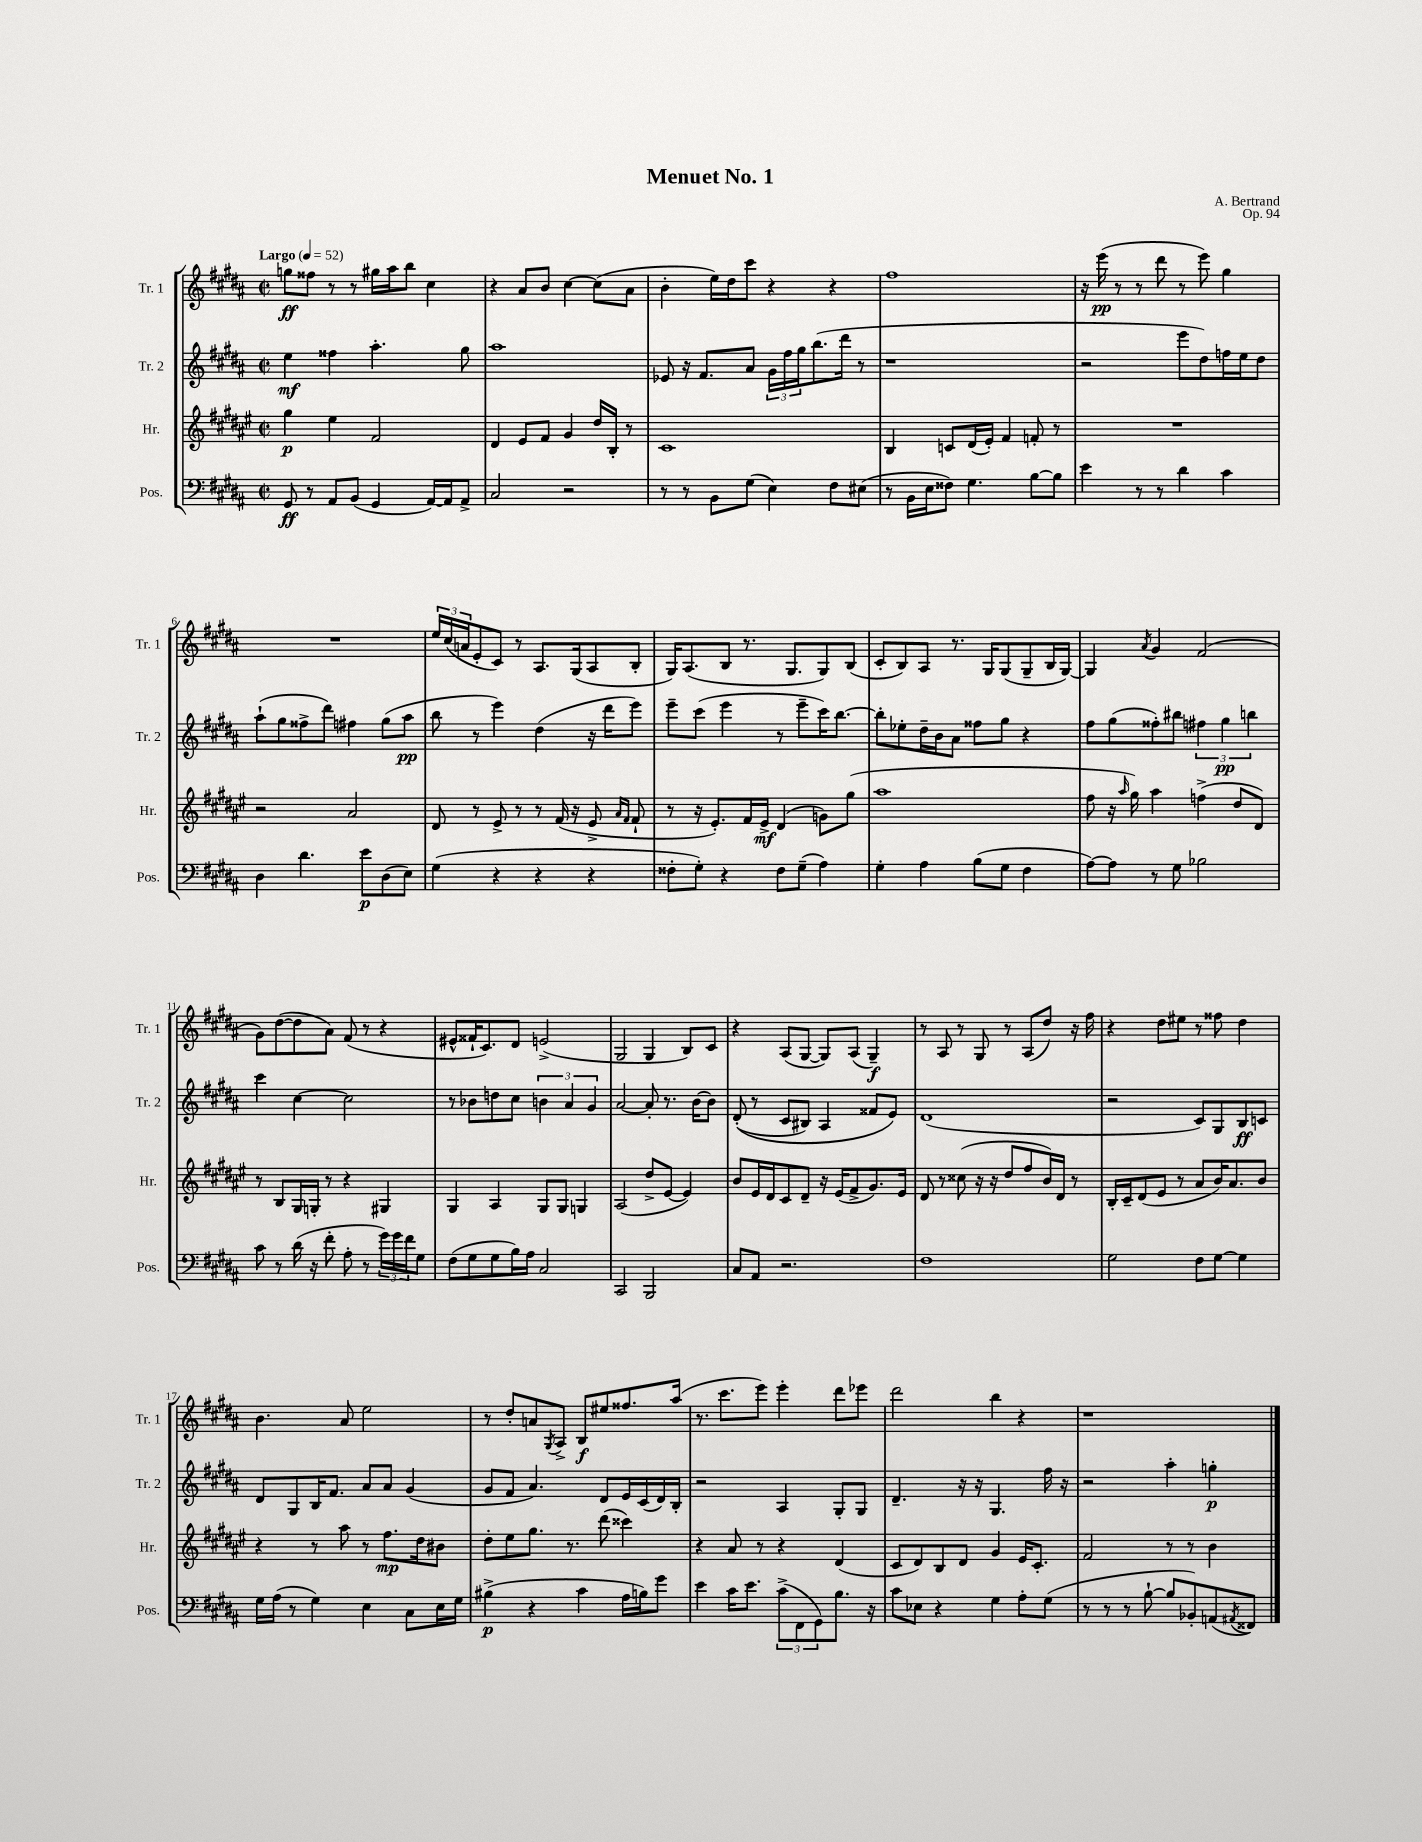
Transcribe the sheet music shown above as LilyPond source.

\header { title = "Menuet No. 1" composer = "A. Bertrand" opus = "Op. 94" }
<<
\new StaffGroup <<
\new Staff = "s0" \with { instrumentName = "Tr. 1" shortInstrumentName = "Tr. 1" } {
    \clef treble \key b \major \defaultTimeSignature \time 2/2 \tempo "Largo" 4 = 52
    g''8\ff fisis''8 r8 r8 gis''16 ais''16 b''8 cis''4 |
    r4 ais'8 b'8 cis''4~ cis''8( ais'8 |
    b'4-. e''16) dis''16 cis'''8 r4 r4 |
    fis''1 |
    r16 e'''16\pp( r8 r8 dis'''8 r8 e'''8) gis''4 |
    R1 |
    \tuplet 3/2 { e''16 cis''16( a'16 } e'8-. cis'8) r8 ais8. gis16( ais8 b8-. |
    gis16) ais8.( b8 r8. gis8. gis8) b8( |
    cis'8-. b8) ais8 r8. gis16 gis8( gis8-- b16 gis16~) |
    gis4 \acciaccatura { ais'8 } gis'4 fis'2( |
    gis'8) dis''8~( dis''8 ais'8) fis'8( r8 r4 |
    eis'8-^ fisis'16-! cis'8.) dis'8 e'2->( |
    gis2 gis4 b8) cis'8 |
    r4 ais8( gis8~ gis8) ais8( gis4--\f) |
    r8 ais8 r8 gis8 r8 ais8( dis''8) r16 fis''16 |
    r4 dis''8 eis''8 r8 fisis''8 dis''4 |
    b'4. ais'8 e''2 |
    r8 dis''8-. a'8 \acciaccatura { gis8 } ais8-> b8\f eis''8 fisis''8. ais''16( |
    r8. cis'''8. e'''8) e'''4-. dis'''8 ees'''8 |
    dis'''2 b''4 r4 |
    r1 \bar "|." |
}
\new Staff = "s1" \with { instrumentName = "Tr. 2" shortInstrumentName = "Tr. 2" } {
    \clef treble \key b \major \defaultTimeSignature \time 2/2
    e''4\mf fisis''4 ais''4.-. gis''8 |
    ais''1 |
    ees'8 r16 fis'8. ais'8 \tuplet 3/2 { gis'16 fis''16 gis''16 } b''8.( dis'''16 r8 |
    r1 |
    r2 e'''8 dis''8) f''16 e''16 dis''8 |
    ais''8-!( gis''8 fisis''8-> dis'''8) fis''4 gis''8( ais''8\pp |
    b''8 r8 e'''4) dis''4( r16 dis'''16 e'''8) |
    e'''8-- cis'''8( e'''4 r8 e'''8-- cis'''16) b''8.~ |
    b''8-. ees''8-. dis''16-- b'16 ais'8 fisis''8 gis''8 r4 |
    fis''8 gis''8( fisis''8-.) bis''8 \tuplet 3/2 { fis''4 gis''4\pp b''4 } |
    cis'''4 cis''4~ cis''2 |
    r8 bes'8 d''8 cis''8 \tuplet 3/2 { b'4 ais'4 gis'4 } |
    ais'2~ ais'8-. r8. b'16~ b'8 |
    dis'8-.(\( r8 cis'8 bis8) ais4 fisis'8 e'8\) |
    dis'1( |
    r2 cis'8) gis8 b8\ff c'8 |
    dis'8 gis8 b16 fis'8. ais'8 ais'8 gis'4( |
    gis'8 fis'8 ais'4.) dis'8 e'16 cis'16( dis'16) b16-. |
    r2 ais4 gis8-. gis8 |
    dis'4.-- r16 r16 gis4. fis''16 r16 |
    r2 ais''4-. g''4-.\p \bar "|." |
}
\new Staff = "s2" \with { instrumentName = "Hr." shortInstrumentName = "Hr." } {
    \clef treble \key fis \major \defaultTimeSignature \time 2/2
    gis''4\p eis''4 fis'2 |
    dis'4 eis'8 fis'8 gis'4 dis''16 b16-. r8 |
    cis'1 |
    b4 c'8 dis'16( eis'16-.) fis'4 f'8-. r8 |
    R1 |
    r2 ais'2 |
    dis'8 r8 eis'8-> r8 r8 fis'16( r16 eis'8-> \grace { ais'16 fis'16 } fis'8-! |
    r8 r16 eis'8.-.) fis'16 eis'16->\mf dis'4( g'8) gis''8( |
    ais''1 |
    fis''8 r16 \grace { ais''16 } gis''16) ais''4 f''4->( dis''8 dis'8) |
    r8 b8 gis16 g16-. r8 r4 gis4 |
    gis4 ais4 gis8 gis8 g4 |
    ais2( dis''8-> eis'8~ eis'4) |
    b'8 eis'16 dis'16 cis'8 dis'8-- r16 eis'16( fis'8-> gis'8.) eis'16 |
    dis'8 r8 cisis''8( r16 r16 dis''8 fis''8 b'16) dis'16 r8 |
    b16-. cis'16-- dis'8( eis'8 r8 ais'8 b'16) ais'8. b'8 |
    r4 r8 ais''8 r8 fis''8.\mp dis''16 bis'8 |
    dis''8-. eis''8 gis''8. r8. dis'''8( cisis'''4) |
    r4 ais'8 r8 r4 dis'4( |
    cis'8 dis'8) b8 dis'8 gis'4 eis'16 cis'8.-. |
    fis'2 r8 r8 b'4 \bar "|." |
}
\new Staff = "s3" \with { instrumentName = "Pos." shortInstrumentName = "Pos." } {
    \clef bass \key b \major \defaultTimeSignature \time 2/2
    gis,8\ff r8 ais,8 b,8( gis,4 ais,16~) ais,16 ais,8-> |
    cis2 r2 |
    r8 r8 b,8 gis8( e4) fis8 eis8( |
    r8 b,16 e16 fisis8) gis4. b8~ b8 |
    e'4 r8 r8 dis'4 cis'4 |
    dis4 dis'4. e'8\p dis8( e8) |
    gis4( r4 r4 r4 |
    fisis8-. gis8-.) r4 fisis8 gis8--( ais4) |
    gis4-. ais4 b8( gis8 fis4 |
    ais8~) ais8 r8 gis8 bes2 |
    cis'8 r8 dis'16( r16 fis'8-. ais8-. r8 \tuplet 3/2 { gis'16) gis'16 fis'16 } gis8 |
    fis8( gis8 gis8 b16) ais16 cis2 |
    cis,2 b,,2 |
    cis8 ais,8 r2. |
    fis1 |
    gis2 fis8 gis8~ gis4 |
    gis16 ais16( r8 gis4) e4 cis8 e16 gis16 |
    bis4->\p( r4 cis'4 ais16 b16) gis'8 |
    e'4 cis'16 e'8. \tuplet 3/2 { cis'8->( fis,8 gis,8) } b8. r16 |
    cis'8 ees8 r4 gis4 ais8-. gis8( |
    r8 r8 r8 b8~-! b8 bes,8-.) a,8( \acciaccatura { ais,8 } fisis,8) \bar "|." |
}
>>
>>
